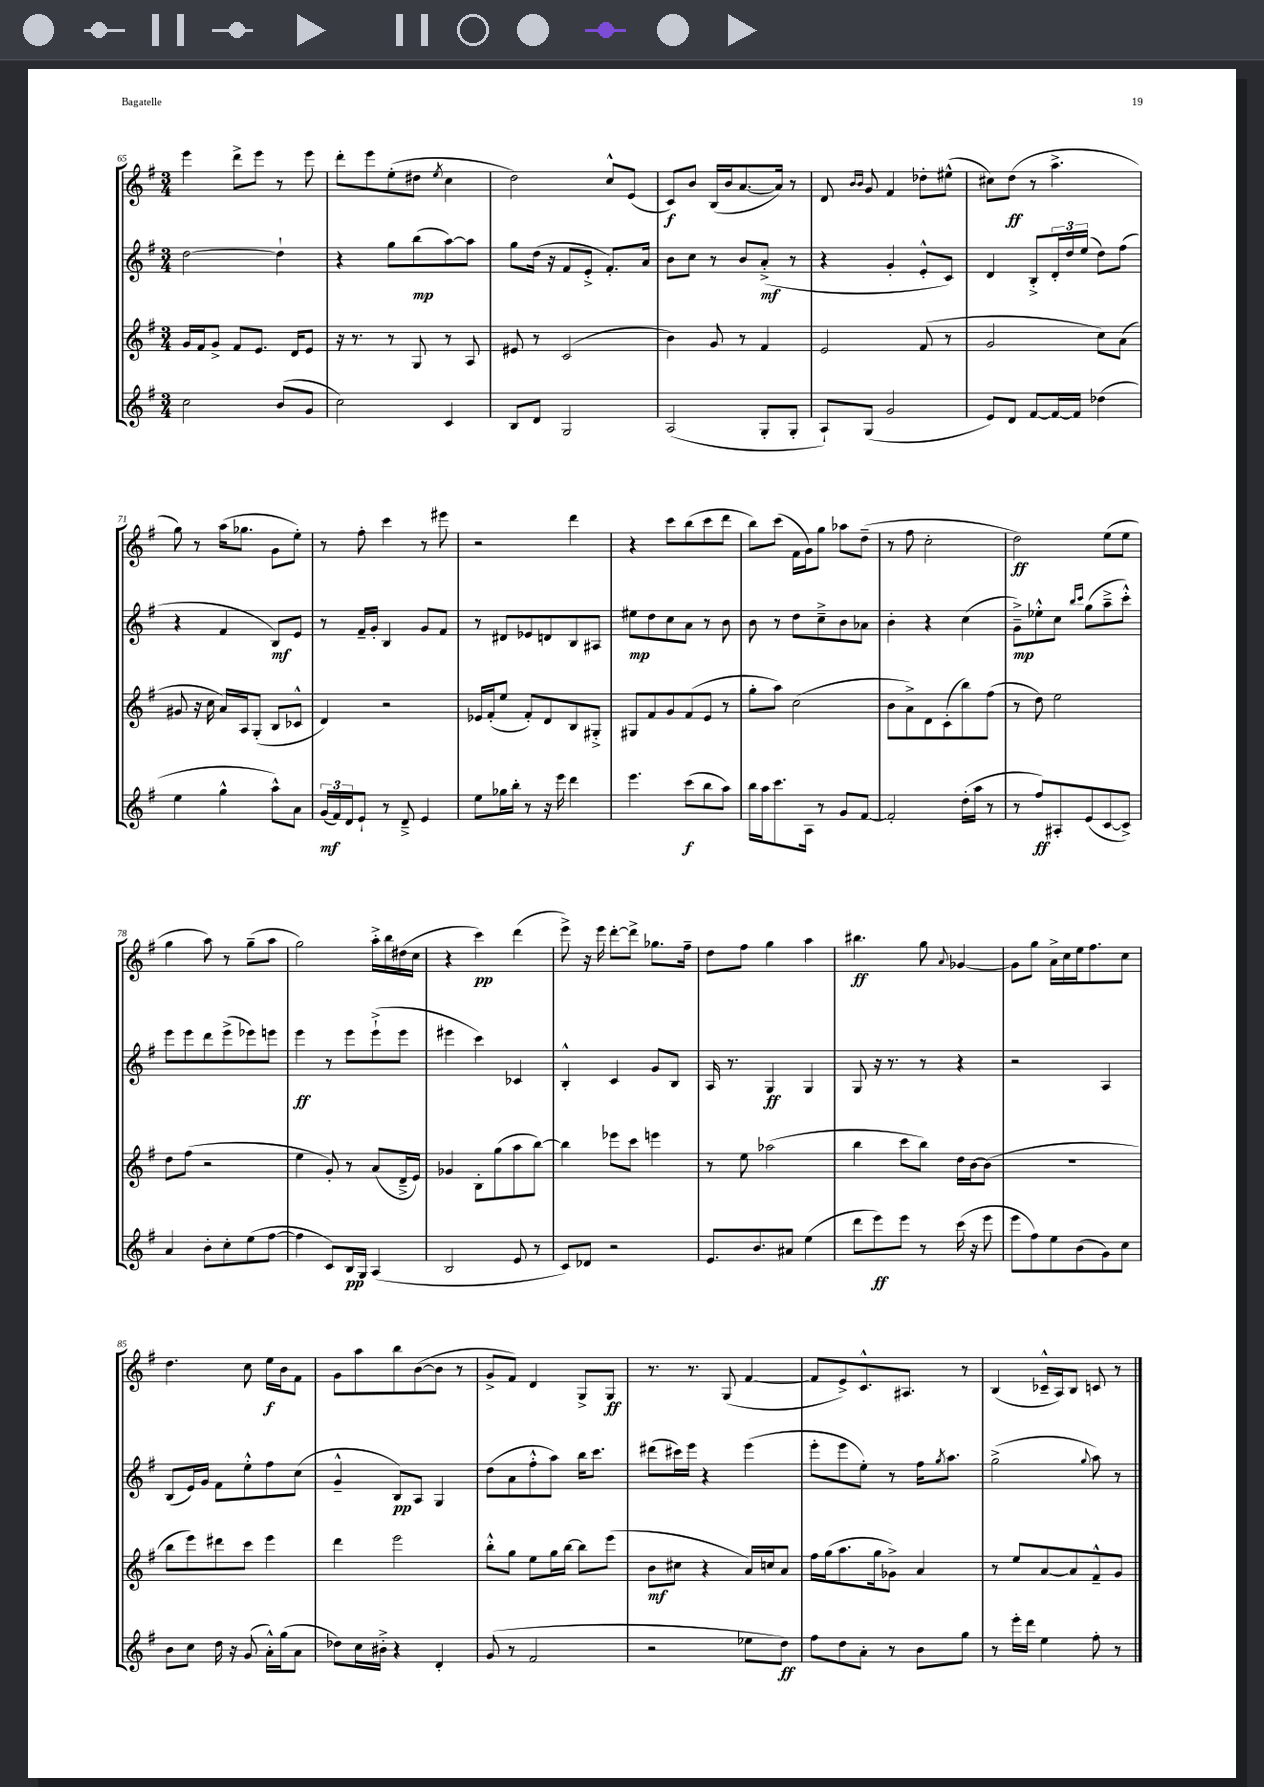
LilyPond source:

<<
\new StaffGroup <<
\new Staff = "s0" {
    \clef treble \key g \major \numericTimeSignature \time 3/4
    e'''4 d'''8-> e'''8 r8 e'''8 |
    d'''8-. e'''8 e''8-.( dis''8 \acciaccatura { e''8 } c''4 |
    d''2) c''8-^ e'8( |
    c'8\f) b'8 b16( b'16 a'8.~ a'16) r8 |
    d'8 \grace { b'16 b'16 } g'8 fis'4 des''8-. eis''8-^( |
    cis''8) d''8\ff( r8 a''4.-> |
    g''8) r8 a''16( ges''8. g'8 e''8-.) |
    r8 fis''8-. c'''4 r8 eis'''8 |
    r2 d'''4 |
    r4 c'''8 b''8( c'''8 d'''8 |
    b''8) c'''8( fis'16 g'16) g''8 aes''8 d''8--( |
    r8 fis''8 c''2-. |
    d''2\ff) e''8( e''8 |
    g''4 a''8) r8 g''8--( a''8 |
    g''2) a''16-.-> b''16 dis''16( c''16 |
    r4 c'''4\pp) d'''4( |
    e'''8->) r16 e'''16 d'''8~-. d'''8-> ges''8. fis''16-- |
    d''8 fis''8 g''4 a''4 |
    bis''4.\ff g''8 \appoggiatura { a'8 } ges'4~ |
    ges'8 g''8 a'16-> c''16 e''16 fis''8. c''8 |
    d''4. c''8 e''16\f b'16 fis'8 |
    g'8 a''8 b''8 b'8~( b'8 r8 |
    g'8-> fis'8) d'4 g8-> g8\ff |
    r8. r8. g8( fis'4~ |
    fis'8 e'8->) c'8.-^ ais8. r8 |
    b4( ces'16---^ a16) b8 c'8 r8 \bar "|." |
}
\new Staff = "s1" {
    \clef treble \key g \major \numericTimeSignature \time 3/4
    d''2~ d''4-! |
    r4 g''8 b''8\mp( a''8~) a''8 |
    g''8 d''16( r16 fis'8 e'8-.-> fis'8.-.) a'16 |
    b'8 c''8 r8 b'8 a'8-.->\mf( r8 |
    r4 g'4-. e'8-.-^ c'8) |
    d'4 b8-.-> \tuplet 3/2 { d'16-. d''16 e''16( } d''8) fis''8( |
    r4 fis'4 b8\mf) e'8 |
    r8 fis'16-- g'16-. b4 g'8 fis'8 |
    r8 dis'8 ees'8 d'8 b8 ais8 |
    eis''8\mp d''8 c''8 a'8 r8 b'8 |
    b'8 r8 d''8 c''8---> b'8 aes'8 |
    b'4-. r4 c''4( |
    g'8--->\mp) ees''8-.-^ c''8 \grace { b''16 c'''16 } g''8( a''8---> c'''8-.-^) |
    e'''8 e'''8 d'''8 e'''8->( ees'''8) e'''8 |
    e'''4\ff r8 e'''8 e'''8-!->( e'''8 |
    eis'''4 c'''4) ces'4 |
    b4-.-^ c'4 g'8 b8 |
    a16 r8. g4\ff g4 |
    g8 r16 r8. r8 r4 |
    r2 a4 |
    b8( e'16) g'16 fis'8 e''8-.-^ fis''8 c''8( |
    g'4---^ b8\pp) a8 g4 |
    d''8( a'8 fis''8-.-^ a''8) b''16 c'''8. |
    dis'''8( cis'''16) e'''16 r4 e'''4( |
    e'''8-. e'''8 e''8-.) r8 fis''16 \acciaccatura { g''8 } a''8. |
    g''2->( \appoggiatura { g''8 } a''8) r8 \bar "|." |
}
\new Staff = "s2" {
    \clef treble \key g \major \numericTimeSignature \time 3/4
    g'16 fis'16 g'8-> fis'8 e'8. d'16 e'8 |
    r16 r8. r8 g8 r8 a8 |
    eis'8 r8 c'2( |
    b'4) g'8 r8 fis'4 |
    e'2 fis'8( r8 |
    g'2 c''8) a'8( |
    gis'8 r16 c''16 a'16) a16 g8-.( b8 ces'8-^ |
    d'4) r2 |
    ees'16 fis'16-.( e''8 fis'8-.) d'8 b8 gis8-.-> |
    gis8 fis'8 g'8 fis'8( e'8 r8 |
    g''8-. a''8) c''2( |
    b'8 a'8->) d'8 c'8-.( b''8) fis''8( |
    r8 d''8) e''2 |
    d''8 fis''8( r2 |
    e''4 g'8-.) r8 a'8( d'16---> e'16) |
    ges'4 b8-. g''8( a''8 b''8~) |
    b''4 ees'''8 c'''8 e'''4 |
    r8 e''8 aes''2( |
    b''4 c'''8 b''8) d''16 b'16~ b'8( |
    R2. |
    b''8 e'''8) dis'''8 c'''8 e'''4 |
    d'''4 e'''2 |
    b''8-.-^ g''8 e''8 g''16 b''16~ b''8 e'''8( |
    b'8\mf cis''8 r4 a'16) c''16 a'8 |
    fis''16 g''16( a''8. g''16 ges'8->) a'4 |
    r8 e''8 a'8~ a'8 fis'8---^ g'8 \bar "|." |
}
\new Staff = "s3" {
    \clef treble \key g \major \numericTimeSignature \time 3/4
    c''2 b'8( g'8 |
    c''2) c'4 |
    b8 d'8 g2 |
    a2( g8-. g8-. |
    a8-!) g8( g'2 |
    e'8) d'8 fis'8~ fis'16~ fis'16 des''4( |
    e''4 g''4-^ a''8-^) a'8 |
    \tuplet 3/2 { g'16\mf( fis'16) d'16 } e'8-! r8 d'8---> e'4 |
    e''8 ges''16 b''16-. r8 r16 e'''16 d'''4 |
    e'''4. c'''8\f( b''8 a''8) |
    b''16 a''16 c'''8. a16 r8 g'8 fis'8~ |
    fis'2-. d''16-.( a''16 r8 |
    r8 fis''8\ff) ais8-. e'8( c'8~ c'8->) |
    a'4 b'8-. c''8-. e''8( fis''8~ |
    fis''4 c'8) b16\pp g16 a4( |
    b2 e'8 r8 |
    c'8) des'8 r2 |
    e'8. b'8. ais'8 e''4( |
    d'''8 e'''8\ff) e'''8 r8 c'''16( r16 e'''8 |
    e'''8 fis''8) e''8 b'8( g'8) c''8 |
    b'8 c''8 d''16 r16 g'8( a'16-.-^) g''16( a'8 |
    des''8) c''16 bis'16-.-> r4 d'4-. |
    g'8( r8 fis'2 |
    r2 ees''8 d''8\ff) |
    fis''8 d''8 a'8-. r8 b'8 g''8 |
    r8 e'''16-. d'''16 e''4 fis''8-. r8 \bar "|." |
}
>>
>>
\layout { \context { \Score currentBarNumber = #65 } }
